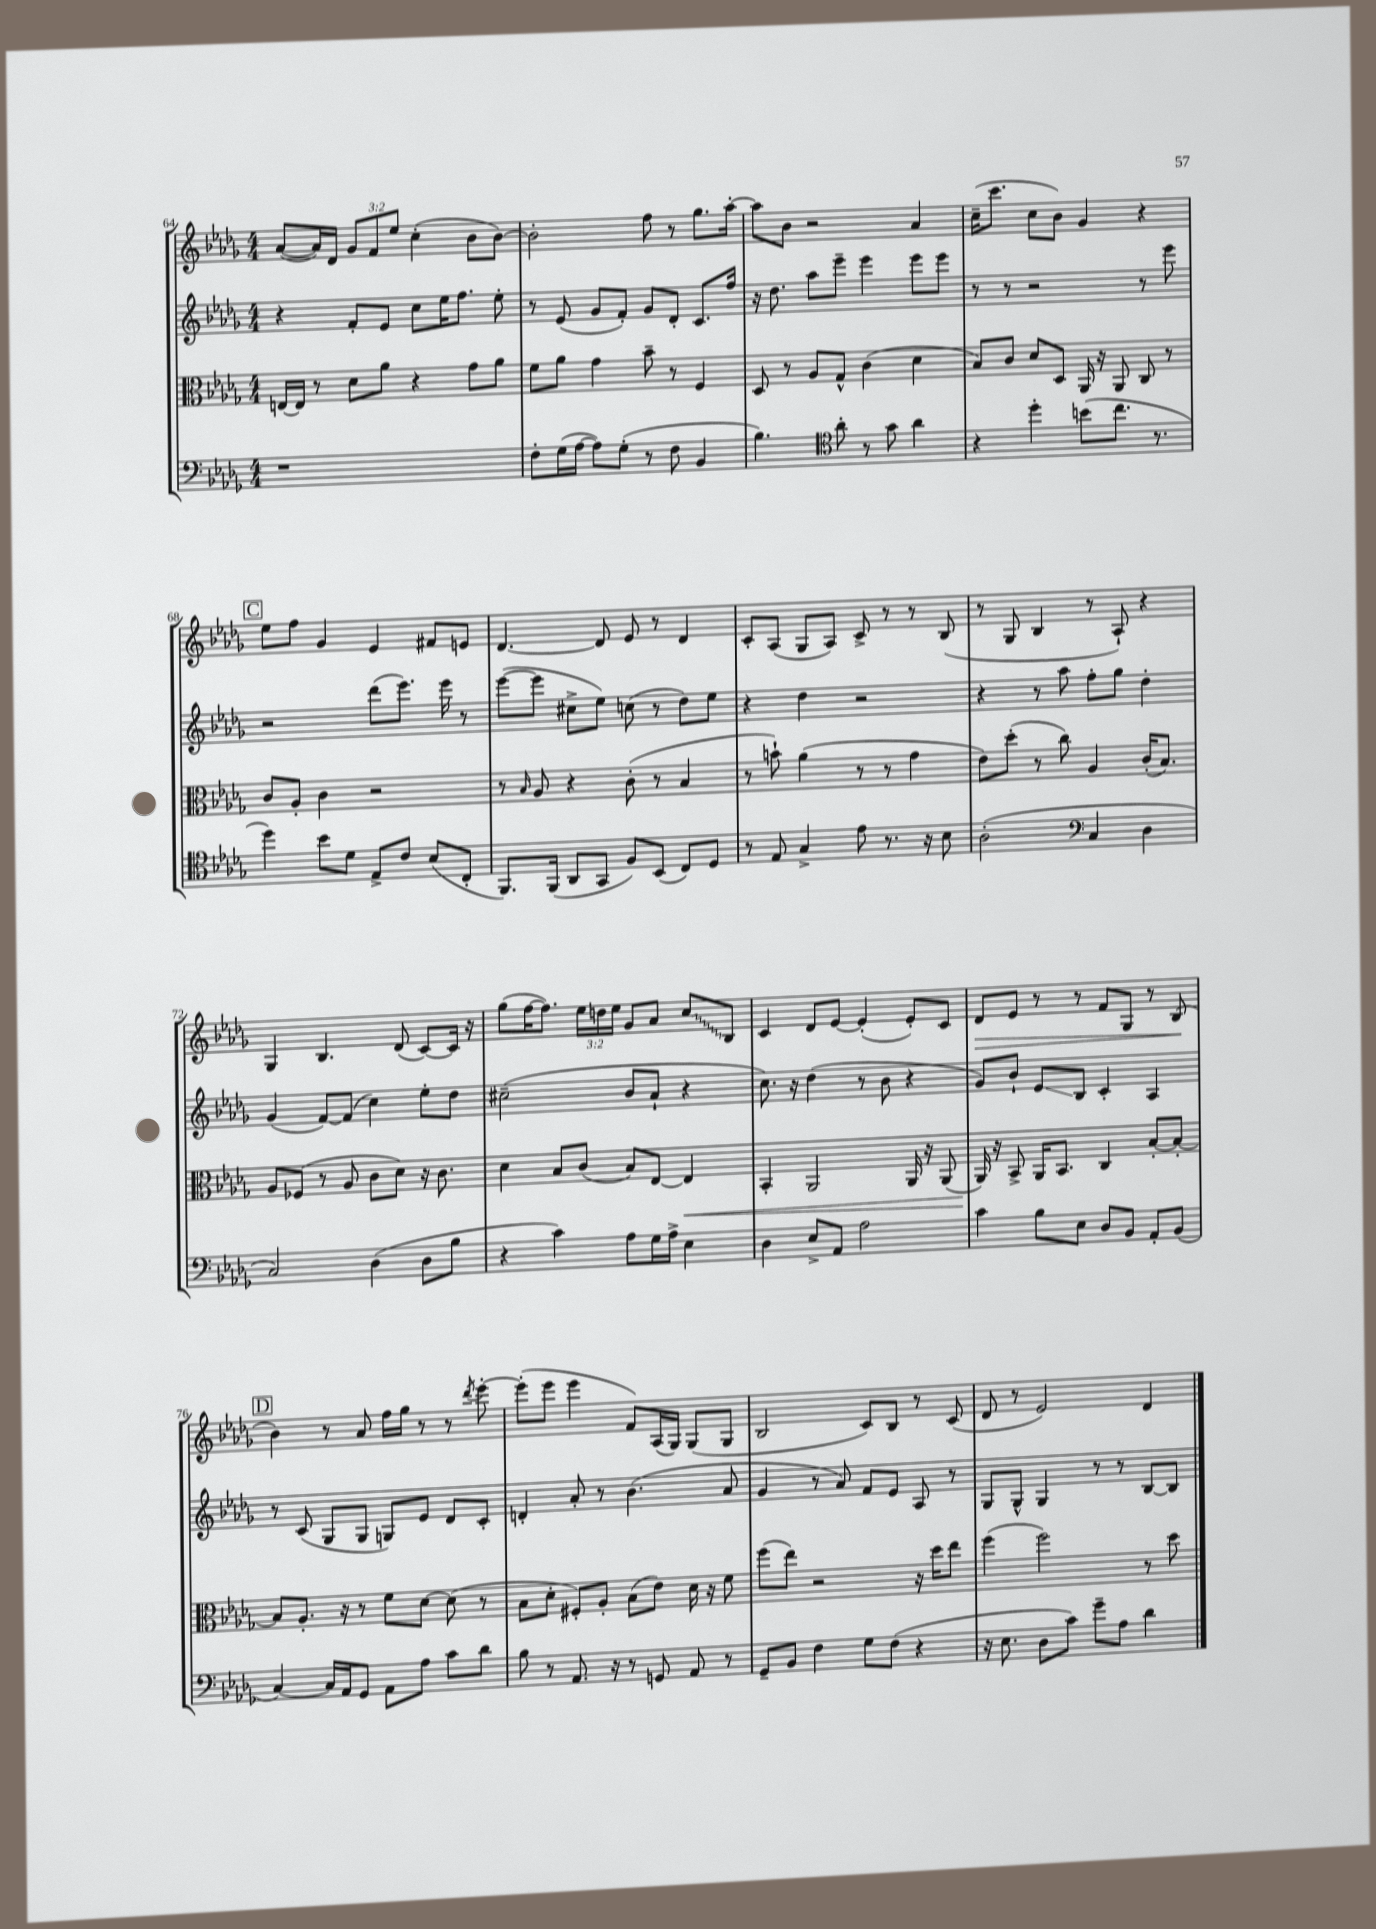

**kern	**kern	**kern	**kern
*staff4	*staff3	*staff2	*staff1
*clefF4	*clefC3	*clefG2	*clefG2
*k[b-e-a-d-g-]	*k[b-e-a-d-g-]	*k[b-e-a-d-g-]	*k[b-e-a-d-g-]
*M4/4	*M4/4	*M4/4	*M4/4
1r	[16E/LL	4r	([8a-/L
.	16E/]JJ	.	.
.	8r	.	16a-/]L)
.	.	.	16d-/JJ
.	8d-\L	8f'/L	12g-/L
.	.	.	12f/
.	8a-\J	8e-/J	.
.	.	.	12ee-/J
.	4r	8cc\L	(4cc'\
.	.	16ee-\K	.
.	.	8.ff\J	.
.	8g-\L	.	8b-\L
.	8a-\J	8ee-'\	[8b-\J)
=	=	=	=
8F'\L	8f\L	8r	2b-'\]
(16G-\L	8a-\J	(8e-/	.
[16A-\JJ	.	.	.
8A-\]L)	4g-\	8g-/L	.
(8G-'\J	.	8f'/J)	.
8r	8b-~\	8g-/L	8ff\
8F\	8r	8d-'/J	8r
4BB-/	4F/	8.c/L	8.gg-\L
.	.	16ff/Jk	[16aa-'\Jk
=	=	=	=
4.B-\)	8D-/	16r	8aa-\]L
.	.	8.dd-\	.
.	8r	.	8b-\J
.	8A-/L	8aa-\L	2r
*clefC4	*	*	*
8a-'\	8G-^^/J	8eee-~\J	.
8r	(4c\	4eee-\	.
8g-\	.	.	.
4a-\	4d-\	8eee-\L	4a-/
.	.	8eee-\J	.
=	=	=	=
4r	8B-/L)	8r	(16cc~\LK
.	.	.	8.ccc\J
.	8c/J	8r	.
4dd-'\	8d-/L	2r	8cc\L
.	8D-/J	.	8b-\J)
(8b\L	16AA-/	.	4g-/
.	16r	.	.
8.cc\J	8AA-/	.	.
.	8C/	8r	4r
8.r	.	.	.
.	8r	8eee-\	.
=	=	=	=
4dd-\)	8c/L	2r	8ee-\L
.	8A-'/J	.	8ff\J
8b-\L	4c\	.	4g-/
8d-\J	.	.	.
8E-^/L	2r	(8ddd-\L	4e-/
8c/J	.	8.eee-\J)	.
(8B-/L	.	.	8f#/L
.	.	16eee-\	.
8C'/J	.	8r	8e/J
=	=	=	=
8.FF/L)	8r	([8eee-\L	[4.d-/
.	16qqB-/	.	.
.	8A-/	8eee-\]J	.
(16FF/Jk	.	.	.
8AA-/L	4r	8cc#^\L	.
8GG-/J	.	8ee-\J)	8d-/]
8F/L)	(8c'\	(8cc\	8e-/
(8BB-/J	8r	8r	8r
8C/L)	4B-/	8dd-\L)	4d-/
8D-/J	.	8ee-\J	.
=	=	=	=
8r	8r	4r	8c'/L
8E-/	8b`\)	.	(8A-/J
4G-^/	(4a-\	4dd-\	8G-/L
.	.	.	8A-/J)
8e-\	8r	2r	8c^/
8.r	8r	.	8r
.	4g-\	.	8r
16r	.	.	.
8B-\	.	.	(8B-/
=	=	=	=
(2A-'\	8e-\L)	4r	8r
.	(8dd-'\J	.	8G-/
.	8r	8r	4B-/
.	8cc\)	8aa-\	.
*clefF4	*	*	*
4C/	4A-/	8ff'\L	8r
.	.	8gg-\J	8A-`/)
4D-\	(16c'/LK	4dd-'\	4r
.	8.B-/J)	.	.
=	=	=	=
2C/)	8A-/L	(4g-/	4G-/
.	(8F-/J	.	.
.	8r	[8f/L)	4.B-/
.	8A-/	(8f/]J	.
(4D-\	8c\L	4cc\)	.
.	8d-\J)	.	(8d-/
8D-\L	16r	8ee-'\L	[8c/L)
.	8.c\	.	.
8B-\J	.	8dd-\J	16c/]Jk
.	.	.	16r
=	=	=	=
4r	4d-\	(2cc#~\	(8gg-\L
.	.	.	[16ff\K
.	.	.	8.ff\]J)
4c\)	8B-/L	.	.
.	(8c/J	.	24ee-\LL
.	.	.	24dd\
.	.	.	24ee-\JJ
8A-\L	8B-/L)	8b-/L	8g-/L
16G-\L	[8E-/J	8a-`/J	8a-/J
16A-^\JJ	.	.	.
4E-\	4E-/]	4r	8cc/L
.	.	.	8B-/J
=	=	=	=
4D-\	4BB-'/	8.cc\)	4c/
.	.	16r	.
8E-^/L	2AA-/	(4dd-\	8d-/L
8AA-/J	.	.	[8e-/J
2A-\	.	8r	(4e-'/]
.	.	8b-\	.
.	16AA-/	4r	8e-'/L)
.	16r	.	.
.	(8AA-/	.	8c/J
=	=	=	=
4c\	16AA-/)	8g-/L)	8d-/L
.	16r	.	.
.	8BB-^/	8b-`/J	8e-/J
8B-\L	16AA-/LK	8e-/L	8r
.	8.BB-/J	.	.
8E-\J	.	8B-/J	8r
8D-/L	4C/	4c'/	8f/L
8BB-/J	.	.	8G-/J
8AA-'/L	[8B-'/L	4A-/	8r
(8BB-/J	8B-'/_J	.	(8B-/
=	=	=	=
[4C/)	8B-/]L	8r	4b-\)
.	8.A-'/J	(8c/	.
16C/]LL	.	8G-/L	8r
16AA-/J	16r	.	.
8GG-/J	8r	8G-/J	8a-/
8AA-\L	8f\L	8G/L)	16ff\LL
.	.	.	16gg-\JJ
8A-\J	[8d-\J	8e-/J	8r
8c\L	(8d-\]	8d-/L	8r
.	.	.	8qddd-/
8d-\J	8r	8c'/J	[8eee-'\
=	=	=	=
8B-\	8B-\L	4d'/	(8eee-'\]L
8r	8d-'\J	.	8eee-\J
8.AA-/	8F#'/L)	8a-'/	4eee-\
.	8A-'/J	8r	.
16r	.	.	.
8r	(8B-\L	(4.b-\	8f/L)
8GG/	8e-\J)	.	(16A-/L
.	.	.	16G-/JJ)
8AA-/	16d-\	.	(8G-/L
.	16r	.	.
8r	8f\	8a-/	8G-/J
=	=	=	=
8GG-~/L	(8ff\L	4g-/	2B-/
8BB-/J	8ee-\J)	.	.
4F\	2r	8r	.
.	.	8a-/)	.
8G-\L	.	8f/L	8c/L)
(8F\J	.	8e-/J	8B-/J
4r	16r	8A-/	8r
.	16dd-\LK	.	.
.	8ee-\J	8r	(8c/
=	=	=	=
16r	(4ff\	8G-/L	8d-/
8.E-\	.	.	.
.	.	8G-^^/J	8r
8D-\L	2ff\)	4G-/	2e-/)
8c\J)	.	.	.
8g-~\L	.	8r	.
8A-\J	.	8r	.
4d-\	8r	[8B-/L	4d-/
.	8dd-\	8B-/]J	.
==	==	==	==
*-	*-	*-	*-
